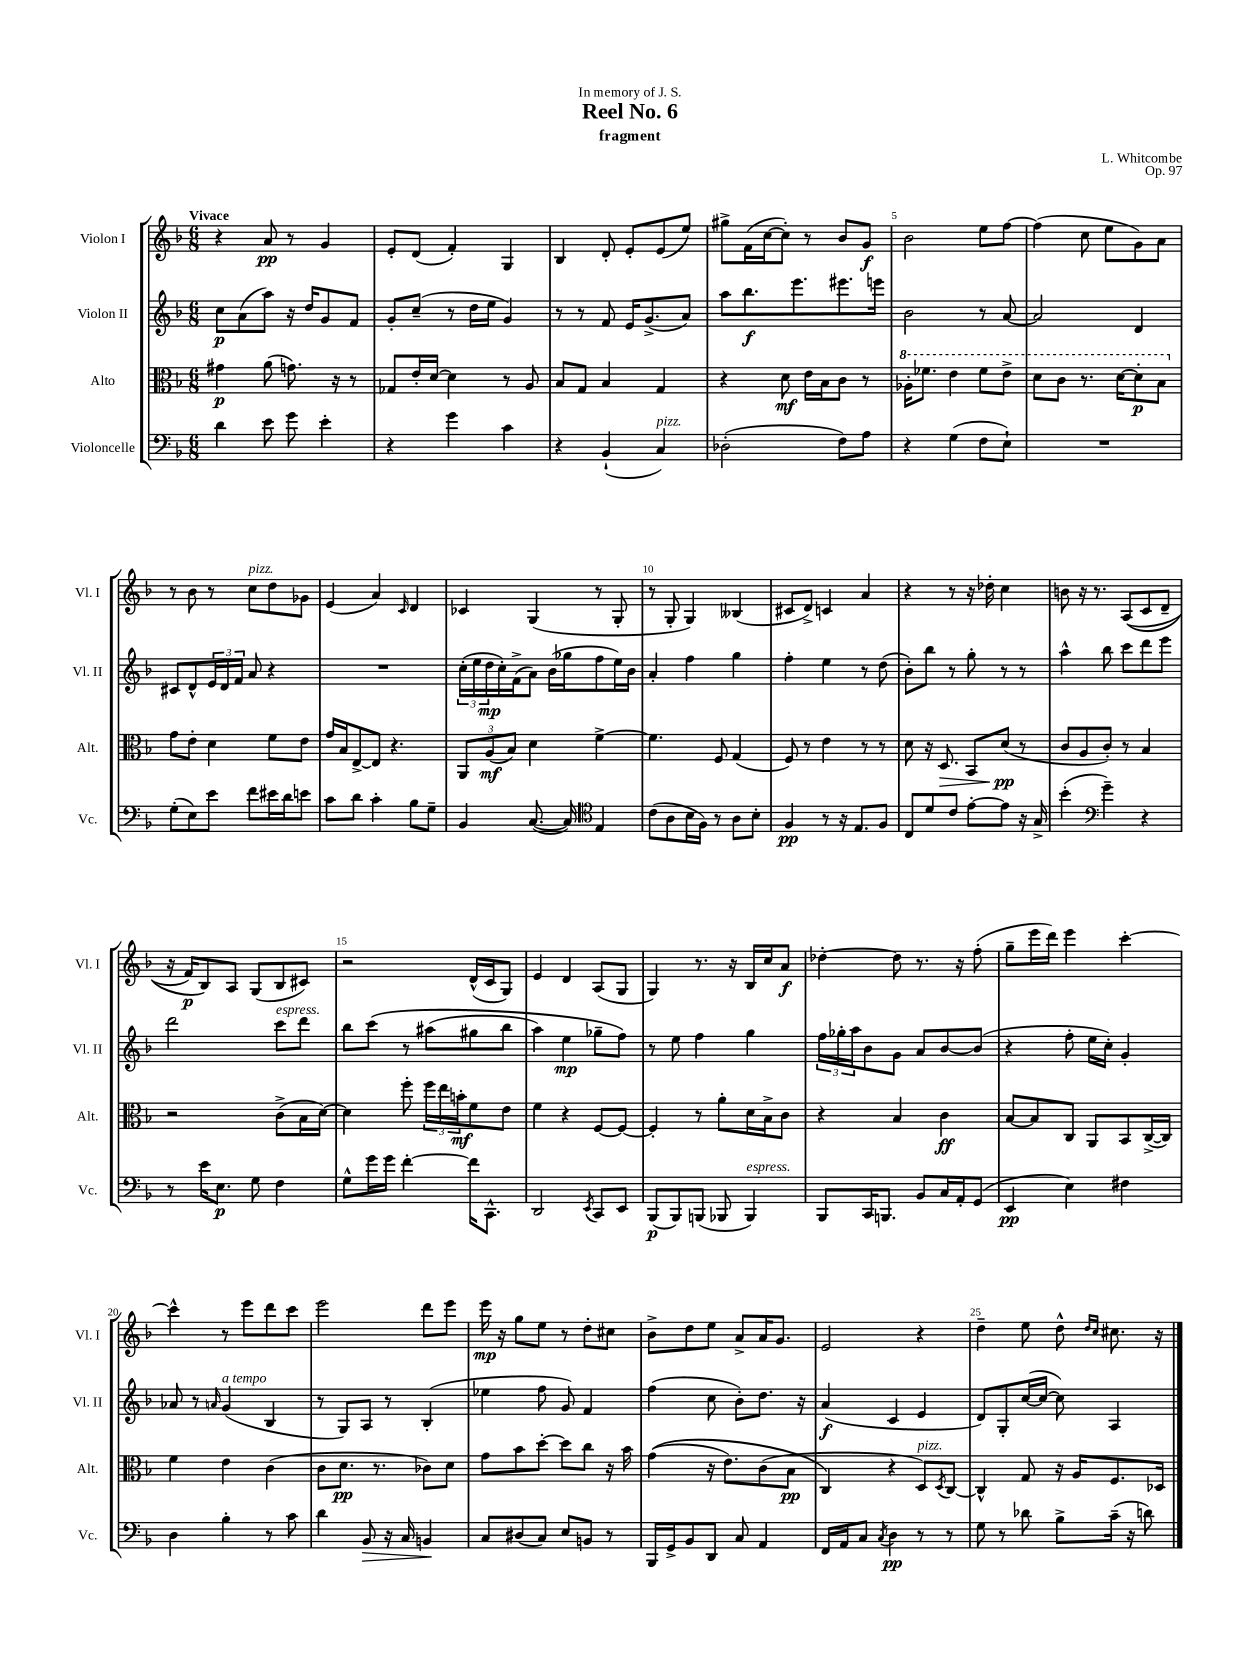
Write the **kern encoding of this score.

**kern	**dynam	**kern	**dynam	**kern	**dynam	**kern	**dynam
*part4	*part4	*part3	*part3	*part2	*part2	*part1	*part1
*staff4	*staff4	*staff3	*staff3	*staff2	*staff2	*staff1	*staff1
*I"Violoncelle	*	*I"Alto	*	*I"Violon II	*	*I"Violon I	*
*I'Vc.	*	*I'Alt.	*	*I'Vl. II	*	*I'Vl. I	*
*clefF4	*	*clefC3	*	*clefG2	*	*clefG2	*
*k[b-]	*	*k[b-]	*	*k[b-]	*	*k[b-]	*
*M6/8	*	*M6/8	*	*M6/8	*	*M6/8	*
=1	=1	=1	=1	=1	=1	=1	=1
!	!	!	!	!	!	!LO:TX:a:B:t=Vivace	!
4d\	.	4g#X\	p	8cc\L	p	4r	.
.	.	.	.	(8a\	.	.	.
8e\	.	(8a\	.	8aa\J)	.	8a/	pp
8g\	.	8.gn\)	.	16r	.	8r	.
.	.	.	.	16dd/KL	.	.	.
4e'\	.	.	.	8g/	.	4g/	.
.	.	16r	.	.	.	.	.
.	.	8r	.	8f/J	.	.	.
=2	=2	=2	=2	=2	=2	=2	=2
4r	.	8G-X/L	.	8g'/L	.	8e'/L	.
.	.	16e'/L	.	(8cc~/J	.	(8d/J	.
.	.	[16d/JJ	.	.	.	.	.
4g\	.	4d\]	.	8r	.	4f'/)	.
.	.	.	.	16dd\LL	.	.	.
.	.	.	.	16ee\JJ	.	.	.
4c\	.	8r	.	4g/)	.	4G/	.
.	.	8A/	.	.	.	.	.
=3	=3	=3	=3	=3	=3	=3	=3
4r	.	8B-/L	.	8r	.	4B-/	.
.	.	8G/J	.	8r	.	.	.
(4BB-`/	.	4B-/	.	8f/	.	8d'/	.
.	.	.	.	16e/KL	.	8e'/L	.
.	.	.	.	(8.g^/	.	.	.
!LO:TX:a:i:t=pizz.	!	!	!	!	!	!	!
4C/)	.	4G/	.	.	.	(8e/	.
.	.	.	.	8a/J)	.	8ee/J)	.
=4	=4	=4	=4	=4	=4	=4	=4
(2D-X'\	.	4r	.	8aa\L	.	8gg#X^\L	.
.	.	.	.	8.bb-\	f	(16f\L	.
.	.	.	.	.	.	[16cc\J	.
.	.	8d\	mf	.	.	8cc'\J])	.
.	.	.	.	8.eee\	.	.	.
.	.	16e\LL	.	.	.	8r	.
.	.	16B-\J	.	.	.	.	.
8F\L)	.	8c\J	.	8.eee#X\	.	8b-/L	.
8A\J	.	8r	.	.	.	8g/J	f
.	.	.	.	16eeen\Jk	.	.	.
=5	=5	=5	=5	=5	=5	=5	=5
*	*	*8va	*	*	*	*	*
4r	.	16a-X'\KL	.	2b-\	.	2b-\	.
.	.	8.ff-X\J	.	.	.	.	.
(4G\	.	4ee\	.	.	.	.	.
8F\L	.	8ff-\L	.	8r	.	8ee\L	.
8E`\J)	.	8ee^\J	.	[8a/	.	[8ff\J	.
=6	=6	=6	=6	=6	=6	=6	=6
2.r	.	8dd\L	.	2a/]	.	(4ff\]	.
.	.	8cc\J	.	.	.	.	.
.	.	8.r	.	.	.	8cc\	.
.	.	.	.	.	.	8ee\L	.
.	.	[16dd\KL	.	.	.	.	.
.	.	8dd'\]	p	4d/	.	8g\)	.
.	.	8b-\J	.	.	.	8a\J	.
!!LO:LB:g=z
=7	=7	=7	=7	=7	=7	=7	=7
*	*	*X8va	*	*	*	*	*
(8G'\L	.	8g\L	.	8c#X/L	.	8r	.
8E\)	.	8e'\J	.	8d^^/	.	8b-\	.
8e\J	.	4d\	.	24e/L	.	8r	.
.	.	.	.	24d/	.	.	.
.	.	.	.	24f/JJ	.	.	.
!	!	!	!	!	!	!LO:TX:a:i:t=pizz.	!
8f\L	.	.	.	8a/	.	8cc\L	.
16e#X\L	.	8f\L	.	4r	.	8dd\	.
16d\J	.	.	.	.	.	.	.
8en\J	.	8e\J	.	.	.	8g-X\J	.
=8	=8	=8	=8	=8	=8	=8	=8
8c\L	.	16g/LL	.	2.r	.	(4e/	.
.	.	16B-/J	.	.	.	.	.
8d\J	.	[8E^/	.	.	.	.	.
4c'\	.	8E/J]	.	.	.	4a/)	.
.	.	4.r	.	.	.	.	.
.	.	.	.	.	.	16qqc/	.
8B-\L	.	.	.	.	.	4d/	.
8G~\J	.	.	.	.	.	.	.
=9	=9	=9	=9	=9	=9	=9	=9
4BB-/	.	12AA/L	.	(24cc'\LL	.	4c-X/	.
.	.	.	.	24ee\	.	.	.
.	.	(12A/	mf	24dd\	mp	.	.
.	.	.	.	16cc'\)	.	.	.
.	.	12B-/J)	.	.	.	.	.
.	.	.	.	(16f^\J	.	.	.
([8.C/	.	4d\	.	8a\J)	.	(4G/	.
.	.	.	.	(16b-\LL	.	.	.
16C/])	.	.	.	16gg-X\J	.	.	.
*clefC4	*	*	*	*	*	*	*
4E/	.	[4f^\	.	8ff\	.	8r	.
.	.	.	.	16ee\L)	.	8G'/	.
.	.	.	.	16b-\JJ	.	.	.
=10	=10	=10	=10	=10	=10	=10	=10
(8c\L	.	4.f\]	.	4a'/	.	8r	.
8A\	.	.	.	.	.	8G'/	.
16B-\L	.	.	.	4ff\	.	4G/)	.
16F\JJ)	.	.	.	.	.	.	.
8r	.	8F/	.	.	.	.	.
8A\L	.	(4G/	.	4gg\	.	(4B--X/	.
8B-'\J	.	.	.	.	.	.	.
=11	=11	=11	=11	=11	=11	=11	=11
4F/	pp	8F/)	.	4ff'\	.	8c#X/L	.
.	.	8r	.	.	.	8d^/J)	.
8r	.	4e\	.	4ee\	.	4cn/	.
16r	.	.	.	.	.	.	.
8.E/L	.	.	.	.	.	.	.
.	.	8r	.	8r	.	4a/	.
8F/J	.	8r	.	(8dd\	.	.	.
=12	=12	=12	=12	=12	=12	=12	=12
8C/L	.	8d\	.	8b-'\L)	.	4r	.
8d/	.	16r	.	8bb-\J	.	.	.
!	!	!	!LO:HP:b	!	!	!	!
.	.	8.D/	>	.	.	.	.
8c/J	.	.	.	8r	.	8r	.
[8e'\L	.	8BB-/L	.	8gg'\	.	16r	.
.	.	.	.	.	.	16dd-X'\	.
8e\J]	.	(8d/J	pp	8r	.	4cc\	.
16r	.	8r	]	8r	.	.	.
16G^/	.	.	.	.	.	.	.
=13	=13	=13	=13	=13	=13	=13	=13
(4b-'\	.	8c/L	.	4aa^^\	.	8bn\	.
.	.	8A/	.	.	.	16r	.
.	.	.	.	.	.	8.r	.
*clefF4	*	*	*	*	*	*	*
4g~\)	.	8c'/J)	.	8bb-\	.	.	.
.	.	8r	.	8ccc\L	.	((8A/L	.
4r	.	4B-/	.	8ddd\	.	8c/	.
.	.	.	.	8eee\J	.	8d~/J	.
!!LO:LB:g=z
=14	=14	=14	=14	=14	=14	=14	=14
8r	.	2r	.	2ddd\	.	16r	.
.	.	.	.	.	.	16f/KL)	p
16e\KL	.	.	.	.	.	8B-/)	.
8.E\J	p	.	.	.	.	.	.
.	.	.	.	.	.	8A/J	.
8G\	.	.	.	.	.	(8G/L	.
!	!	!	!	!LO:TX:a:i:t=espress.	!	!	!
4F\	.	(8c^\L	.	8ccc\L	.	8B-/	.
.	.	16B-\L	.	8ddd\J	.	8c#X/J)	.
.	.	[16d\JJ)	.	.	.	.	.
=15	=15	=15	=15	=15	=15	=15	=15
8G^^\L	.	4d\]	.	8bb-\L	.	2r	.
16g\L	.	.	.	(8ccc\J	.	.	.
16g\JJ	.	.	.	.	.	.	.
[4f'\	.	8ff'\	.	8r	.	.	.
.	.	24ff\LL	.	(8aa#X\L	.	.	.
.	.	24ee\	.	.	.	.	.
.	.	24bn'\J	mf	.	.	.	.
16f\KL]	.	8f\	.	8gg#X\	.	(16d^^/LL	.
8.CC^^\J	.	.	.	.	.	16c/J	.
.	.	8e\J	.	8bb-\J	.	8G/J)	.
=16	=16	=16	=16	=16	=16	=16	=16
2DD/	.	4f\	.	4aa\)	.	4e/	.
.	.	4r	.	4ee\	mp	4d/	.
8qEE/	.	.	.	.	.	.	.
8CC/L	.	[8F/L	.	8gg-X~\L	.	(8A/L	.
8EE/J	.	8F/J_	.	8ff\J)	.	8G/J	.
=17	=17	=17	=17	=17	=17	=17	=17
(8BBB-/L	p	4F'/]	.	8r	.	4G/)	.
8BBB-/)	.	.	.	8ee\	.	.	.
(8BBBn/J	.	8r	.	4ff\	.	8.r	.
8BBB-X/	.	8a'\L	.	.	.	.	.
.	.	.	.	.	.	16r	.
!LO:TX:a:i:t=espress.	!	!	!	!	!	!	!
4BBB-/)	.	16d\L	.	4gg\	.	16B-/LL	.
.	.	16B-^\J	.	.	.	16cc/J	.
.	.	8c\J	.	.	.	8a/J	f
=18	=18	=18	=18	=18	=18	=18	=18
8BBB-/L	.	4r	.	24ff\LL	.	[4dd-X'\	.
.	.	.	.	24gg-X'\	.	.	.
.	.	.	.	24aa\J	.	.	.
16CC/K	.	.	.	8b-\	.	.	.
8.BBBn/J	.	.	.	.	.	.	.
.	.	4B-/	.	8g\J	.	8dd-\]	.
8BB-/L	.	.	.	8a/L	.	8.r	.
16C/L	.	4c\	ff	[8b-/	.	.	.
16AA'/J	.	.	.	.	.	16r	.
(8GG/J	.	.	.	(8b-/J]	.	(8ff'\	.
=19	=19	=19	=19	=19	=19	=19	=19
4EE/	pp	[8B-/L	.	4r	.	8gg~\L	.
.	.	8B-/]	.	.	.	16eee\L	.
.	.	.	.	.	.	16ddd\JJ)	.
4E\)	.	8C/J	.	8ff'\	.	4eee\	.
.	.	8AA/L	.	16ee\LL	.	.	.
.	.	.	.	16cc'\JJ)	.	.	.
4F#X\	.	8BB-/	.	4g'/	.	[4ccc'\	.
.	.	([16C^/L	.	.	.	.	.
.	.	16C/JJ])	.	.	.	.	.
!!LO:LB:g=z
=20	=20	=20	=20	=20	=20	=20	=20
4D\	.	4f\	.	8a-X/	.	4ccc^^\]	.
.	.	.	.	8r	.	.	.
.	.	.	.	16qqan/	.	.	.
!	!	!	!	!LO:TX:a:i:t=a tempo	!	!	!
4B-'\	.	4e\	.	(4g/	.	8r	.
.	.	.	.	.	.	8eee\L	.
8r	.	(4c\	.	4B-/	.	8ddd\	.
8c\	.	.	.	.	.	8ccc\J	.
=21	=21	=21	=21	=21	=21	=21	=21
4d\	.	8c\L	.	8r	.	2eee\	.
.	.	8.d\J	pp	8G/L)	.	.	.
!	!LO:HP:b	!	!	!	!	!	!
8BB-/	>	.	.	8A/J	.	.	.
.	.	8.r	.	.	.	.	.
16r	.	.	.	8r	.	.	.
16C/	.	.	.	.	.	.	.
4BBn/	.	8c-X\L)	.	(4B-'/	.	8ddd\L	.
.	.	8d\J	.	.	.	8eee\J	.
.	]	.	.	.	.	.	.
=22	=22	=22	=22	=22	=22	=22	=22
8C/L	.	8g\L	.	4ee-X\	.	16eee\	mp
.	.	.	.	.	.	16r	.
(8D#X/	.	8b-\	.	.	.	8gg\L	.
8C/J)	.	[8dd'\J	.	8ff\	.	8ee\J	.
8E/L	.	8dd\L]	.	8g/)	.	8r	.
8BBn/J	.	8cc\J	.	4f/	.	8dd'\L	.
8r	.	16r	.	.	.	8cc#X\J	.
.	.	16b-\	.	.	.	.	.
=23	=23	=23	=23	=23	=23	=23	=23
16BBB-/LL	.	((4g\	.	(4ff\	.	8b-^\L	.
16GG^/J	.	.	.	.	.	.	.
8BB-/	.	.	.	.	.	8dd\	.
8DD/J	.	16r	.	8cc\	.	8ee\J	.
.	.	8.e\L)	.	.	.	.	.
8C/	.	.	.	8b-'\L)	.	8a^/L	.
4AA/	.	(8c\	.	8.dd\J	.	16a/K	.
.	.	.	.	.	.	8.g/J	.
.	.	8B-\J	pp	.	.	.	.
.	.	.	.	16r	.	.	.
=24	=24	=24	=24	=24	=24	=24	=24
16FF/LL	.	4C/)	.	(4a/	f	2e/	.
16AA/J	.	.	.	.	.	.	.
8C/J	.	.	.	.	.	.	.
8qC/	.	.	.	.	.	.	.
4D\	pp	4r	.	4c/	.	.	.
!	!	!LO:TX:a:i:t=pizz.	!	!	!	!	!
8r	.	8D/L)	.	4e/	.	4r	.
.	.	8qD/	.	.	.	.	.
8r	.	[8C/J	.	.	.	.	.
=25	=25	=25	=25	=25	=25	=25	=25
8G\	.	4C^^/]	.	8d/L)	.	4dd~\	.
8r	.	.	.	8G'/	.	.	.
8d-X\	.	8G/	.	([16cc/L	.	8ee\	.
.	.	.	.	16cc/JJ_	.	.	.
8B-^\L	.	16r	.	8cc\])	.	8dd^^\	.
.	.	16A/KL	.	.	.	.	.
.	.	.	.	.	.	16qqdd/LL	.
.	.	.	.	.	.	16qqcc/JJ	.
(16c~\Jk	.	8.F/	.	4A/	.	8.cc#X\	.
16r	.	.	.	.	.	.	.
8dn\)	.	.	.	.	.	.	.
.	.	16D-X/Jk	.	.	.	16r	.
==	==	==	==	==	==	==	==
*-	*-	*-	*-	*-	*-	*-	*-
